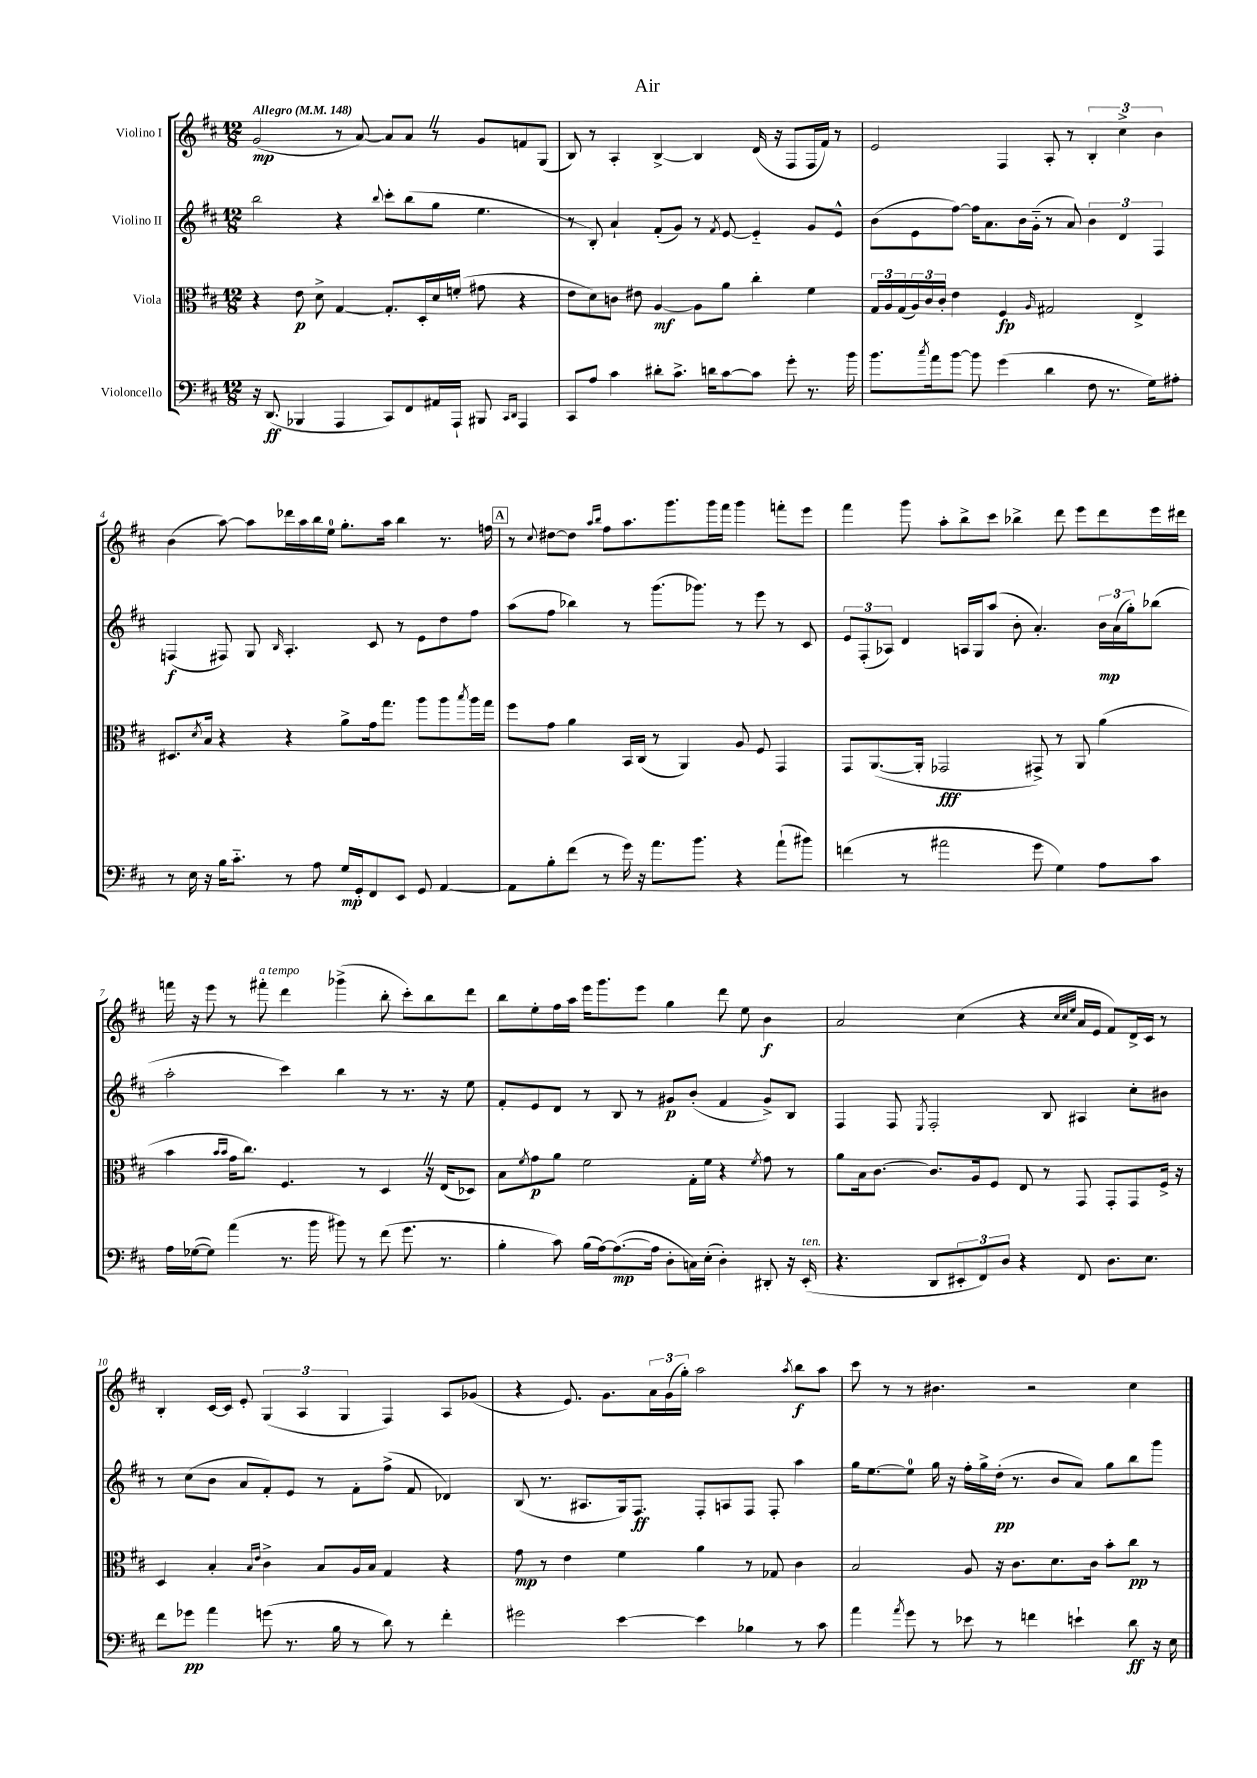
\header { title = "Air" }
<<
\new StaffGroup <<
\new Staff = "s0" \with { instrumentName = "Violino I" } {
    \clef treble \key d \major \numericTimeSignature \time 12/8 \tempo "Allegro" 4 = 148
    g'2\mp( r8 a'8~) a'8 a'8 \once \override BreathingSign.text = \markup { \musicglyph "scripts.caesura.straight" } \breathe r8 g'8 f'8 g8( |
    b8) r8 a4-. b4~-> b4 d'16( r16 fis8 fis16 fis'16) r8 |
    e'2 fis4 a8-. r8 \tuplet 3/2 { b4-. cis''4-> b'4 } |
    b'4( a''8~) a''8 des'''16 a''16 b''16 e''16-0 g''8.-. a''16 b''4 r8. f''16 |
    \mark \markup { \box "A" } r8 \appoggiatura { cis''8 } dis''8~ dis''8 \grace { a''16 b''16 } fis''8 a''8. g'''8. g'''16 fis'''16 g'''4 f'''8-. e'''8 |
    fis'''4 g'''8 a''8-. b''8-> cis'''8 bes''4-> d'''8 e'''8 d'''8 e'''16 dis'''16 |
    f'''16 r16 e'''8 r8 fis'''8-.^\markup { \italic "a tempo" } d'''4 ges'''4->( b''8-. cis'''8-.) b''8 d'''8 |
    b''8 e''8-. fis''16 a''16 e'''16 g'''8. e'''8 g''4 d'''8 e''8 b'4\f |
    a'2 cis''4( r4 \grace { cis''32 cis''32 e''32 } a'16 e'16 fis'8) d'16-> cis'16 r8 |
    b4-. cis'16~ cis'16 e'8-. \tuplet 3/2 { g4( a4 g4 } fis4) a8 ges'8( |
    r4 e'8.) g'8. \tuplet 3/2 { a'16 g'16( g''16-.) } a''2 \acciaccatura { a''8 } b''8\f a''8 |
    cis'''8 r8 r8 bis'4. r2 cis''4 \bar "|." |
}
\new Staff = "s1" \with { instrumentName = "Violino II" } {
    \clef treble \key d \major \numericTimeSignature \time 12/8
    b''2 r4 \appoggiatura { b''8 } cis'''8-. b''8( g''8 e''4. |
    r8 b8-.) a'4-! fis'8-.( g'8) r8 \acciaccatura { fis'8 } e'8~ e'4-_ g'8 e'8-^ |
    b'8( e'8 fis''8~) fis''16 a'8. b'16 g'16-_( r8 a'8) \tuplet 3/2 { b'4 d'4 fis4 } |
    f4\f( fis8) g8 \grace { b16 } a4.-. cis'8 r8 e'8 d''8 fis''8 |
    \mark \markup { \box "A" } a''8( fis''8 bes''4) r8 g'''8.( ges'''8.) r8 e'''8 r8 cis'8 |
    \tuplet 3/2 { e'8 fis8-.( aes8) } d'4 a16 g16 a''8( b'8-. a'4.-.) \tuplet 3/2 { b'16\mp a'16( g''16-.) } bes''8( |
    a''2-. cis'''4) b''4 r8 r8. r16 e''8 |
    fis'8-. e'8 d'8 r8 b8 r8 gis'8\p b'8-.( fis'4 gis'8->) b8 |
    fis4 fis8 \acciaccatura { e8 } fis2-. b8 ais4 cis''8-. bis'8 |
    r8 cis''8( b'8 a'8 fis'8-.) e'8 r8 fis'8-. fis''8->( fis'8 des'4) |
    b8( r8. ais8. g16) fis8.\ff fis8-. a8 fis8 fis8-. a''4 |
    g''16 e''8.~ e''8-0 g''16 r16 fis''16-. g''16-> d''16-.\pp( r8. b'8 a'8) g''8 b''8 g'''8 \bar "|." |
}
\new Staff = "s2" \with { instrumentName = "Viola" } {
    \clef alto \key d \major \numericTimeSignature \time 12/8
    r4 e'8\p d'8-> g4~ g8.-. d16-. d'16 f'16-.( gis'8 r4 |
    e'8 d'8) c'8 eis'8 a4~\mf a8 a'8 cis''4-. fis'4 |
    \tuplet 3/2 { g16 a16 g16( } \tuplet 3/2 { a16) cis'16 cis'16-. } e'4 fis4\fp \grace { a16 } gis2 e4-> |
    dis8. \acciaccatura { d'8 } b16 r4 r4 a'8-> g'16 g''8. a''8 a''8 \acciaccatura { b''8 } a''16 g''16 |
    \mark \markup { \box "A" } fis''8 g'8 a'4 b,16 cis16( r8 a,4) a8 fis8 g,4 |
    g,8 a,8.~( a,16-. ges,2\fff gis,8->) r8 a,8 a'4( |
    b'4 \grace { b'16 b'16 } g'16 cis''8.) fis4. r8 d4 \once \override BreathingSign.text = \markup { \musicglyph "scripts.caesura.straight" } \breathe r16 e16( des8) |
    b8 \acciaccatura { fis'8 } g'8\p a'8 fis'2 g16-. fis'16 r4 \acciaccatura { fis'8 } g'8 r8 |
    a'8 b16 cis'8.~ cis'8. a16 fis8 e8 r8 g,8 g,8-. g,8 fis16-> r16 |
    d4 b4-. \grace { b16 e'16 } cis'4-> b8 a16 b16 g4 r4 |
    g'8\mp r8 e'4 fis'4 a'4 r8 ges8 cis'4 |
    b2 a8 r16 cis'8. d'8. cis'16 b'8-. cis''8\pp r8 \bar "|." |
}
\new Staff = "s3" \with { instrumentName = "Violoncello" } {
    \clef bass \key d \major \numericTimeSignature \time 12/8
    r16 d,8.\ff( bes,,4 a,,4 cis,8) fis,8 ais,16 a,,16-! bis,,8 \grace { cis,16 d,16 } a,,4 |
    cis,8 a8 cis'4 dis'8-. cis'8.-> d'16 cis'8~ cis'8 g'8-. r8. b'16 |
    b'8. \acciaccatura { cis''8 } a'16 b'8~ b'8 g'4( d'4 fis8 r8. g16) ais8-. |
    r8 e16 r16 b16 cis'8.-_ r8 a8 g16\mp g,16-. fis,8 e,8 g,8 a,4~ |
    \mark \markup { \box "A" } a,8 b8-. fis'8( r8 g'16) r16 a'8. b'8. r4 a'8-!( bis'8) |
    f'4( r8 ais'2 g'8 g4) a8 cis'8 |
    a16 ges16~( ges8) a'4( r8. b'16 bis'8) r8 fis'8( g'8. r8. |
    b4-. cis'8) b16( a16~) a8.~\mp( a16 d8-. c16) e16-.( d4-.) dis,8-. r16 e,16-.^\markup { \italic "ten." }( |
    r4. d,8 \tuplet 3/2 { eis,8-. fis,8) d8 } r4 fis,8 d8. e8. |
    fis'8 ges'8\pp a'4 g'8( r8. b16 r8 d'8) r8 fis'4-. |
    gis'2 e'4~ e'4 bes4 r8 cis'8 |
    a'4 \acciaccatura { a'8 } g'8 r8 ees'8 r8 f'4 e'4-! d'8\ff r16 e16 \bar "|." |
}
>>
>>
